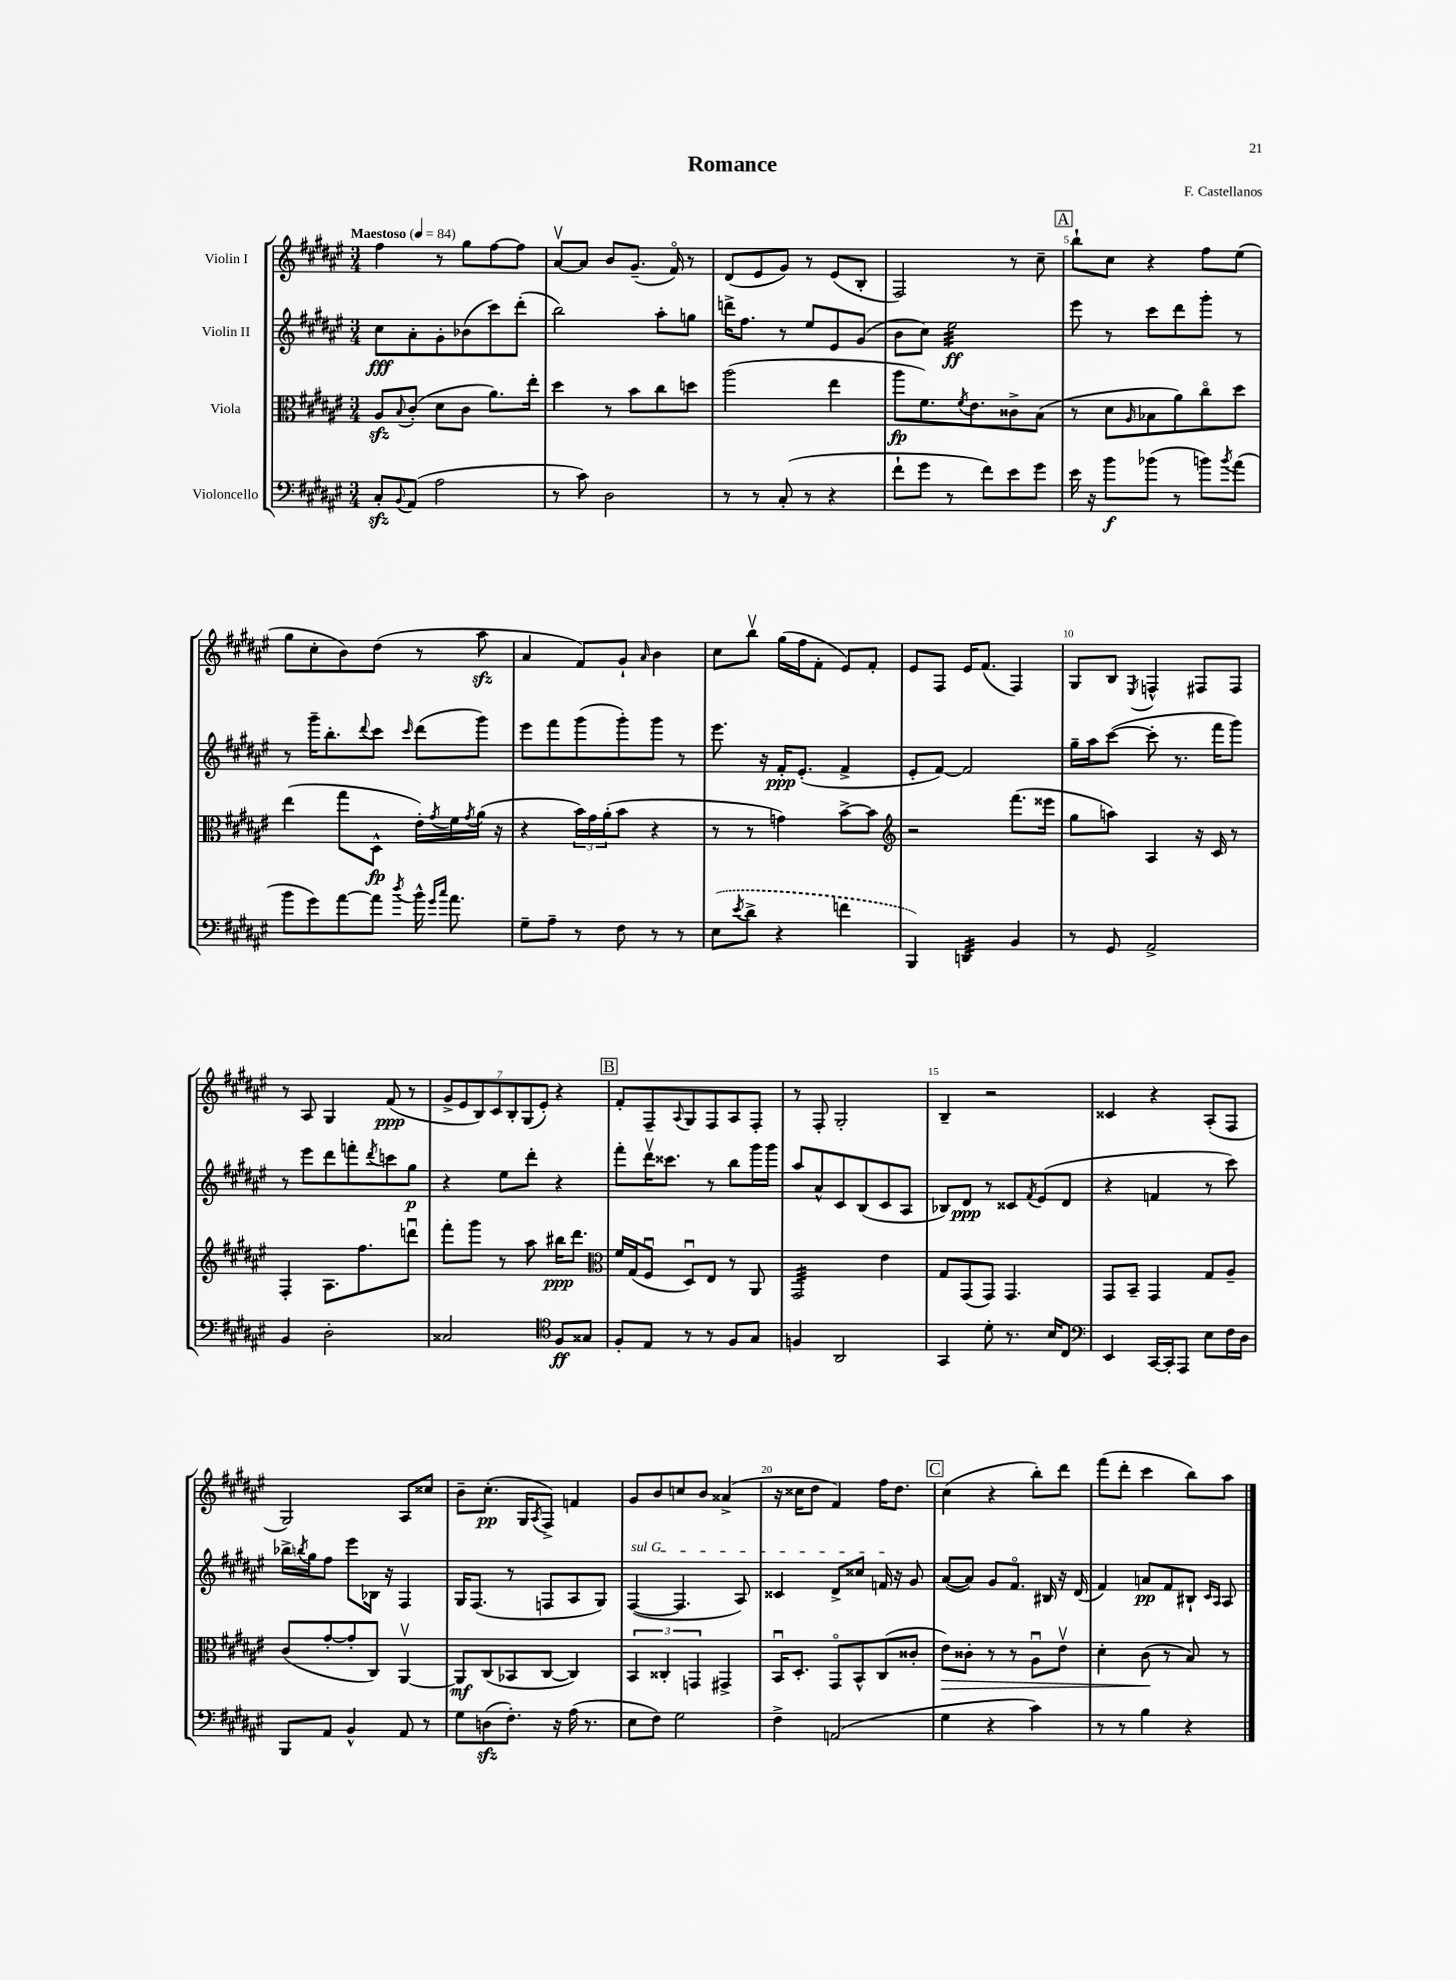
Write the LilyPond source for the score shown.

\header { title = "Romance" composer = "F. Castellanos" }
<<
\new StaffGroup <<
\new Staff = "s0" \with { instrumentName = "Violin I" } {
    \clef treble \key fis \major \numericTimeSignature \time 3/4 \tempo "Maestoso" 4 = 84
    fis''4 r8 gis''8 fis''8~ fis''8 |
    ais'8~\upbow ais'8 b'8 gis'8.--( fis'16\flageolet) r8 |
    dis'8( eis'8 gis'8) r8 eis'8( b8-. |
    fis2) r8 cis''8-- |
    \mark \markup { \box "A" } b''8-! cis''8 r4 fis''8 eis''8( |
    gis''8 cis''8-. b'8) dis''8( r8 ais''8\sfz |
    ais'4 fis'8) gis'8-! \grace { ais'16 } b'4 |
    cis''8 b''8\upbow gis''16( fis''16 fis'8-. eis'8) fis'8-. |
    eis'8 fis8 eis'16 fis'8.( fis4) |
    gis8 b8 \acciaccatura { eis8 } f4-^ fis8 fis8 |
    r8 ais8 gis4 fis'8\ppp( r8 |
    \tuplet 7/4 { gis'8-> eis'8 b8) cis'8 b8-. gis8( eis'8-.) } r4 |
    \mark \markup { \box "B" } fis'8-. fis8-- \appoggiatura { ais8 } gis8 fis8 ais8 fis8-. |
    r8 fis8-. gis2-. |
    b4-- r2 |
    cisis'4 r4 ais8-.( fis8 |
    gis2) ais8 cisis''8 |
    b'8-- cis''8.-.\pp( gis16 \acciaccatura { ais8 } fis8->) f'4 |
    gis'8 b'8 c''8 b'8 aisis'4->( |
    r16 cisis''16 dis''8 fis'4) fis''16 dis''8. |
    \mark \markup { \box "C" } cis''4( r4 b''8-.) dis'''8 |
    fis'''8( dis'''8-. cis'''4 b''8) ais''8 \bar "|." |
}
\new Staff = "s1" \with { instrumentName = "Violin II" } {
    \clef treble \key fis \major \numericTimeSignature \time 3/4
    cis''8\fff ais'8-. gis'8-. bes'8( cis'''8) dis'''8-.( |
    b''2) ais''8-. g''8 |
    d'''16-> fis''8. r8 eis''8 eis'8 gis'8( |
    b'8 cis''8) eis''2:32\ff |
    \mark \markup { \box "A" } eis'''8 r8 cis'''8 dis'''8 gis'''8-. r8 |
    r8 gis'''16-- b''8.-. \appoggiatura { dis'''8 } cis'''8 \grace { cis'''16 } dis'''8( gis'''8) |
    eis'''8 fis'''8 gis'''8( gis'''8-.) gis'''8 r8 |
    eis'''8. r16 fis'16-.\ppp eis'8.-.( fis'4-> |
    eis'8-. fis'8~) fis'2 |
    gis''16-- ais''16 cis'''8~( cis'''8-. r8. fis'''16 gis'''8) |
    r8 eis'''8 dis'''8 f'''8-. \acciaccatura { dis'''8 } c'''8 gis''8\p |
    r4 eis''8 dis'''8-. r4 |
    \mark \markup { \box "B" } fis'''8-. dis'''16\upbow cisis'''8. r8 b''8 gis'''16 gis'''16 |
    ais''8 ais'8-^ cis'8 b8( cis'8 ais8 |
    bes8) dis'8\ppp r8 cisis'8 \acciaccatura { fis'8 } eis'8( dis'8 |
    r4 f'4 r8 cis'''8) |
    bes''16-> \acciaccatura { b''8 } gis''16 fis''8 eis'''8 bes16 r16 fis4 |
    gis16 fis8.( r8 f8 ais8 gis8) |
    \once \override TextSpanner.bound-details.left.text = \markup { \italic "sul G" } fis4~\startTextSpan( fis4. ais8) |
    cisis'4 dis'8-> cisis''8 f'16\stopTextSpan r16 gis'8 |
    \mark \markup { \box "C" } ais'8~( ais'8) gis'8 fis'8.\flageolet bis16 r16 dis'16( |
    fis'4) a'8\pp fis'8 bis8-! \grace { cis'16 ais16 } ais8 \bar "|." |
}
\new Staff = "s2" \with { instrumentName = "Viola" } {
    \clef alto \key fis \major \numericTimeSignature \time 3/4
    ais8\sfz \appoggiatura { b8 } cis'8-.( dis'8 cis'8 ais'8.) eis''16-. |
    dis''4 r8 b'8 cis''8 d''8 |
    ais''2( eis''4 |
    ais''8\fp fis'8.) \acciaccatura { fis'8 } eis'8. cisis'8-> b8( |
    \mark \markup { \box "A" } r8 dis'8 \grace { ais16 } bes8 ais'8) cis''8\flageolet dis''8 |
    eis''4( gis''8 dis8-^\fp eis'16-.) \acciaccatura { gis'8 } fis'16 \acciaccatura { gis'8 } ais'16( r16 |
    r4 \tuplet 3/2 { b'16) gis'16 ais'16-.( } b'8 r4 |
    r8 r8 g'4) b'8~-> b'8 |
    \clef treble r2 fis'''8.( eisis'''16 |
    gis''8 a''8) ais4 r16 cis'16 r8 |
    fis4-. ais8. fis''8. d'''8\downbow |
    fis'''8-. gis'''8 r8 ais''8 bis''16\ppp dis'''8. |
    \mark \markup { \box "B" } \clef alto fis'16 gis16( fis8\downbow dis8\downbow) eis8 r8 ais,8 |
    gis,2:32 eis'4 |
    gis8 gis,8( gis,8) gis,4. |
    gis,8 b,8-- gis,4 gis8 ais8-- |
    cis'8( gis'8~-. gis'8-. cis8) ais,4~\upbow |
    ais,8\mf cis8( bes,8 cis8~ cis4) |
    \tuplet 3/2 { b,4 cisis4-. g,4 } gis,4-> |
    b,16\downbow dis8.-. gis,8\flageolet b,8-^ cis8( cisis'8-. |
    \mark \markup { \box "C" } eis'8\>) cisis'8-. r8 r8 ais8\downbow eis'8\upbow |
    dis'4-. cis'8\!( r8 b8) r8 \bar "|." |
}
\new Staff = "s3" \with { instrumentName = "Violoncello" } {
    \clef bass \key fis \major \numericTimeSignature \time 3/4
    cis8-.\sfz \appoggiatura { b,8 } ais,8( ais2 |
    r8 cis'8) dis2 |
    r8 r8 cis8-.( r8 r4 |
    fis'8-! gis'8 r8 fis'8) eis'8 gis'8 |
    \mark \markup { \box "A" } eis'16 r16 b'8\f bes'8( r8 b'8) \acciaccatura { b'8 } ais'8( |
    b'8 gis'8) ais'8~ ais'8 \acciaccatura { dis''8 } b'16-^ \grace { gis'16 cis''16 } ais'8. |
    gis8-- ais8-- r8 fis8 r8 r8 |
    \once \slurDashed eis8( \acciaccatura { eis'8 } dis'8-> r4 f'4 |
    b,,4) d,4:32 b,4 |
    r8 gis,8 ais,2-> |
    b,4 dis2-. |
    cisis2 \clef tenor fis8\ff gisis8 |
    \mark \markup { \box "B" } fis8-. eis8 r8 r8 fis8 gis8 |
    f4 ais,2 |
    gis,4 dis'8-. r8. b16 cis8 |
    \clef bass eis,4 cis,16~ cis,16-. ais,,8 eis8 fis16 dis16 |
    b,,8 ais,8 b,4-^ ais,8 r8 |
    gis8 d8\sfz( fis8.-.) r16 ais16( r8. |
    eis8 fis8) gis2 |
    fis4-> a,2( |
    \mark \markup { \box "C" } gis4 r4 cis'4) |
    r8 r8 b4 r4 \bar "|." |
}
>>
>>
\layout { \context { \Score \override BarNumber.break-visibility = ##(#f #t #t) barNumberVisibility = #(every-nth-bar-number-visible 5) } }
